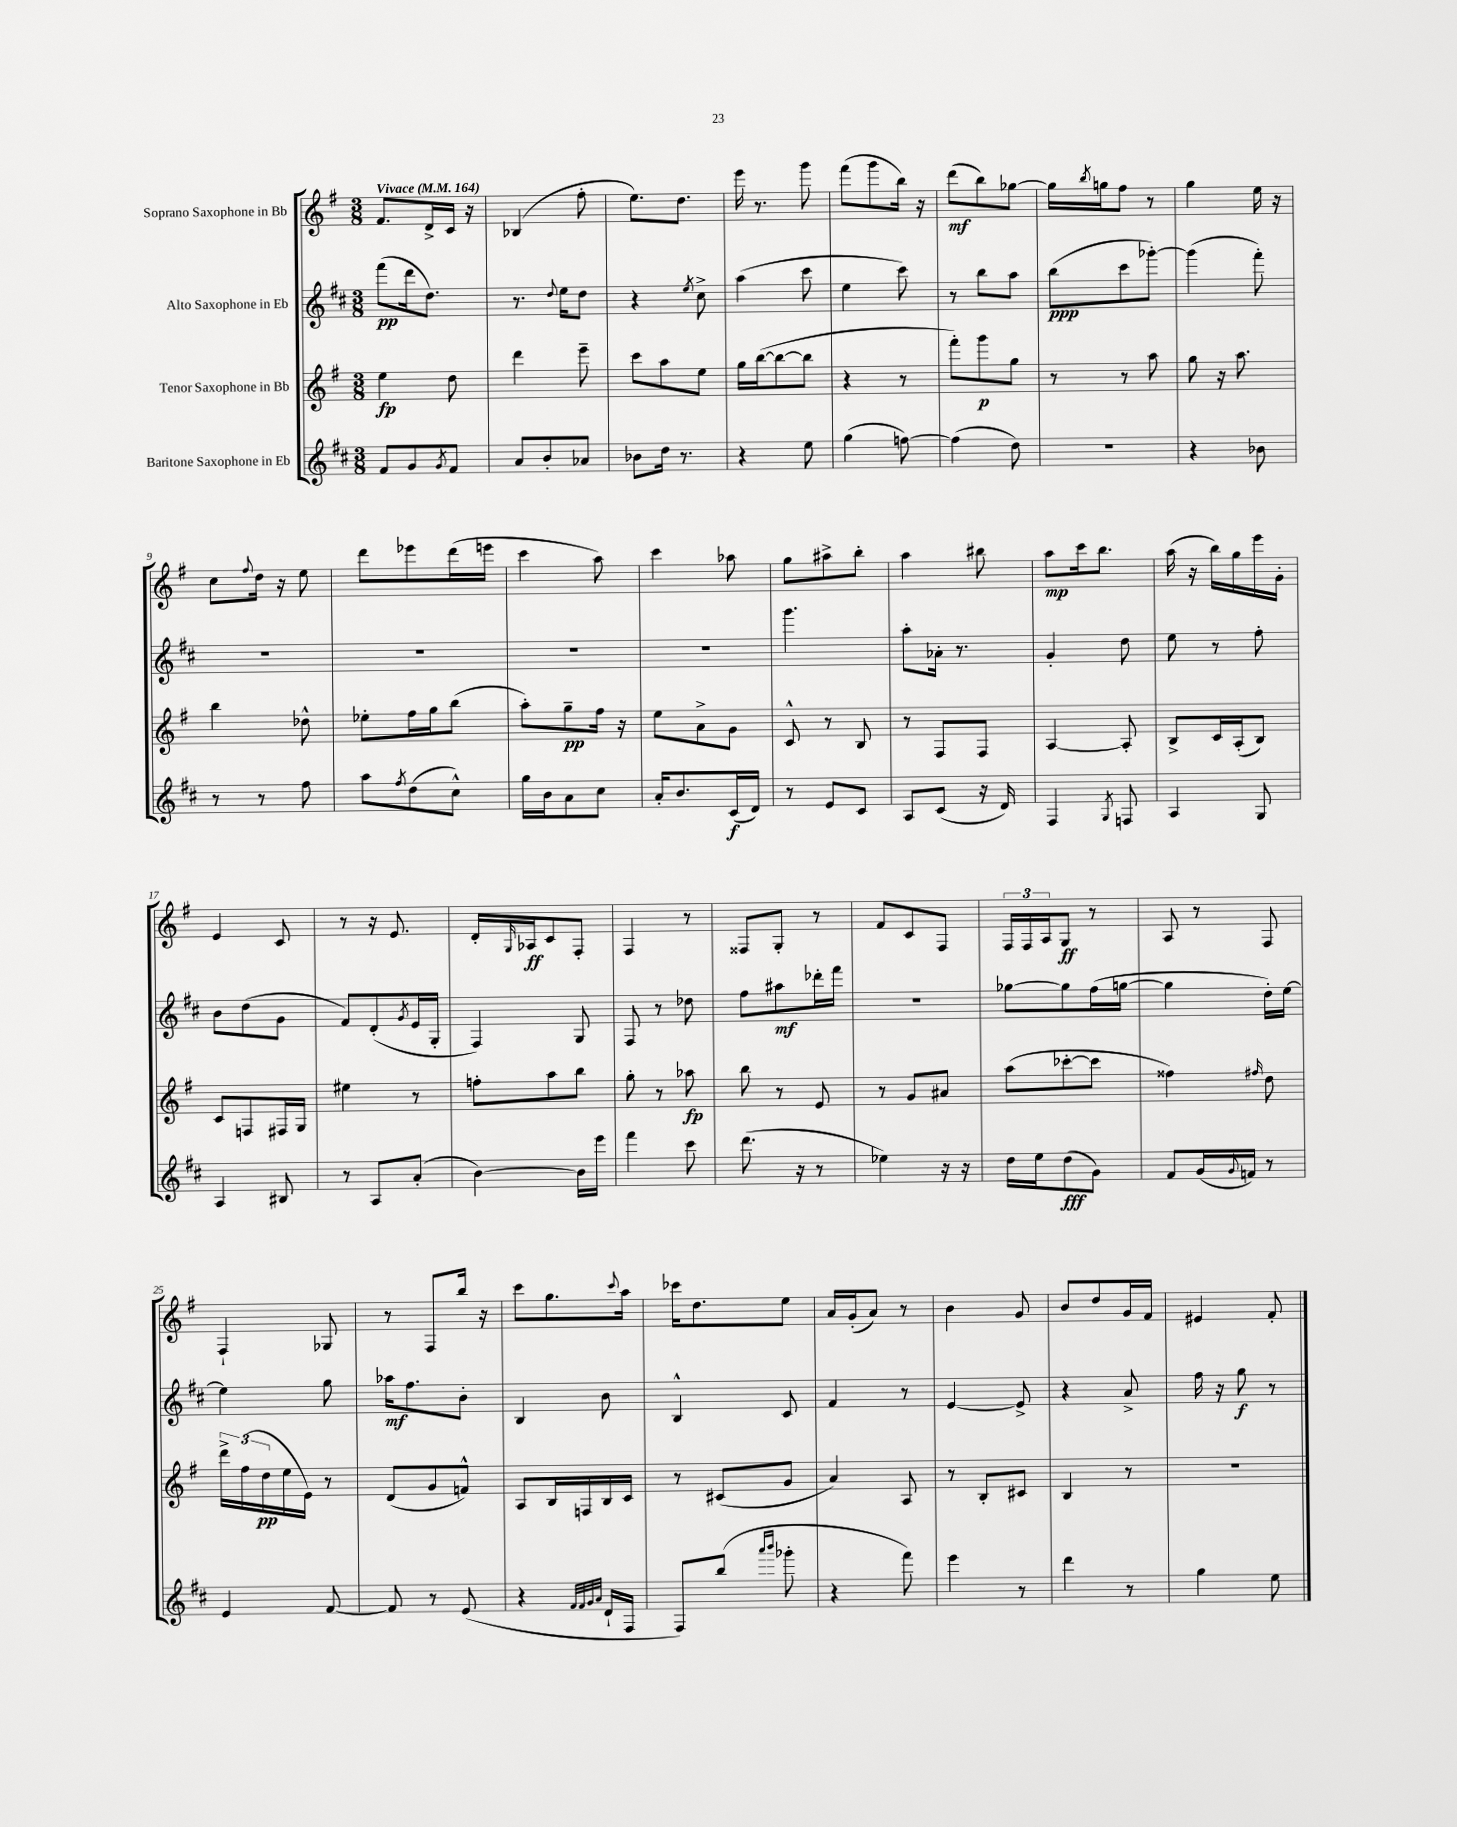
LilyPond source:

<<
\new StaffGroup <<
\new Staff = "s0" \with { instrumentName = "Soprano Saxophone in Bb" } {
    \clef treble \key g \major \numericTimeSignature \time 3/8 \tempo "Vivace" 4 = 164
    fis'8. d'16-> c'16 r16 |
    bes4( fis''8-. |
    e''8.) d''8. |
    e'''16 r8. g'''8 |
    fis'''8( g'''8 b''16) r16 |
    d'''8\mf( b''8) ges''8~ |
    ges''16 \acciaccatura { b''8 } g''16 fis''8 r8 |
    g''4 e''16 r16 |
    c''8 \appoggiatura { fis''8 } d''16 r16 e''8 |
    d'''8 ees'''8 d'''16( e'''16 |
    c'''4 a''8) |
    c'''4 aes''8 |
    g''8 ais''8-> b''8-. |
    a''4 bis''8 |
    a''8\mp c'''16 b''8. |
    a''16( r16 b''16) g''16 e'''16 g'16-. |
    e'4 c'8 |
    r8 r16 e'8. |
    d'16-. \grace { g16 } aes16\ff c'8 fis8-. |
    fis4 r8 |
    fisis8 g8-. r8 |
    fis'8 c'8 fis8 |
    \tuplet 3/2 { fis16 fis16 a16 } g8\ff r8 |
    a8 r8 fis8 |
    fis4-! ges8 |
    r8 fis8 b''16 r16 |
    c'''8 g''8. \appoggiatura { c'''8 } a''16 |
    ces'''16 d''8. e''8 |
    a'16 g'16-.( a'8) r8 |
    b'4 g'8 |
    b'8 d''8 g'16 fis'16 |
    eis'4 fis'8-. \bar "|." |
}
\new Staff = "s1" \with { instrumentName = "Alto Saxophone in Eb" } {
    \clef treble \key d \major \numericTimeSignature \time 3/8
    fis'''8\pp( d'''16 d''8.) |
    r8. \appoggiatura { d''8 } e''16 d''8 |
    r4 \acciaccatura { e''8 } cis''8-> |
    a''4( cis'''8 |
    e''4 cis'''8) |
    r8 b''8 a''8 |
    b''8\ppp( cis'''8 ges'''8~-.) |
    ges'''4( fis'''8-.) |
    R4. |
    R4. |
    R4. |
    R4. |
    g'''4. |
    a''8-. aes'16-. r8. |
    g'4-. d''8 |
    e''8 r8 fis''8-. |
    b'8 d''8( g'8 |
    fis'8) d'8-.( \acciaccatura { g'8 } e'16 g16-. |
    fis4) g8 |
    fis8 r8 des''8 |
    fis''8 ais''8\mf des'''16-. fis'''16 |
    R4. |
    ges''8~ ges''8 fis''16( g''16~ |
    g''4 d''16-.) e''16~ |
    e''4 g''8 |
    aes''16\mf fis''8. b'8-. |
    b4 b'8 |
    b4-^ cis'8 |
    fis'4 r8 |
    e'4~ e'8-> |
    r4 a'8-> |
    fis''16 r16 g''8\f r8 \bar "|." |
}
\new Staff = "s2" \with { instrumentName = "Tenor Saxophone in Bb" } {
    \clef treble \key g \major \numericTimeSignature \time 3/8
    e''4\fp d''8 |
    d'''4 e'''8-- |
    c'''8 a''8 e''8 |
    g''16 b''16~( b''8~ b''8 |
    r4 r8 |
    fis'''8-.) g'''8\p g''8 |
    r8 r8 a''8 |
    g''8 r16 a''8. |
    b''4 des''8-^ |
    ees''8-. fis''16 g''16 b''8( |
    a''8-.) g''8--\pp fis''16 r16 |
    e''8 a'8-> g'8 |
    c'8-^ r8 b8 |
    r8 fis8 fis8 |
    a4~ a8-. |
    b8-> c'16 a16-.( b8) |
    c'8 f8 fis16 g16 |
    eis''4 r8 |
    f''8-. a''8 b''8 |
    g''8-. r8 aes''8\fp |
    b''8 r8 e'8 |
    r8 g'8 ais'8 |
    a''8( ces'''8~-. ces'''8 |
    fisis''4) \grace { fis''16 } d''8 |
    \tuplet 3/2 { d'''16-> fis''16( d''16\pp } e''16 e'16) r8 |
    d'8( g'8 f'8-^) |
    a8 b16 f16 b16 c'16 |
    r8 cis'8( g'8 |
    a'4) a8 |
    r8 b8-. cis'8 |
    b4 r8 |
    R4. \bar "|." |
}
\new Staff = "s3" \with { instrumentName = "Baritone Saxophone in Eb" } {
    \clef treble \key d \major \numericTimeSignature \time 3/8
    fis'8 g'8 \acciaccatura { g'8 } fis'8 |
    a'8 b'8-. aes'8 |
    bes'8 d''16 r8. |
    r4 e''8 |
    g''4( f''8~) |
    f''4( d''8) |
    R4. |
    r4 bes'8 |
    r8 r8 fis''8 |
    a''8 \acciaccatura { fis''8 } d''8( cis''8-^) |
    g''16 b'16 a'8 cis''8 |
    a'16-. b'8. cis'16\f( d'16) |
    r8 e'8 cis'8 |
    a8 cis'8( r16 d'16) |
    fis4 \acciaccatura { g8 } f8 |
    a4 g8 |
    a4 bis8 |
    r8 a8 a'8-.( |
    b'4~) b'16 e'''16 |
    fis'''4 cis'''8 |
    d'''8.( r16 r8 |
    ees''4) r16 r16 |
    d''16 e''16 d''8\fff( g'8) |
    fis'8 g'16( \appoggiatura { g'8 } f'16) r8 |
    e'4 fis'8~ |
    fis'8 r8 e'8( |
    r4 \grace { fis'32 fis'32 g'32 a'32 } d'16-! fis16 |
    fis8) b''8( \grace { a'''16 b'''16 } ges'''8-. |
    r4 fis'''8) |
    e'''4 r8 |
    d'''4 r8 |
    g''4 e''8 \bar "|." |
}
>>
>>
